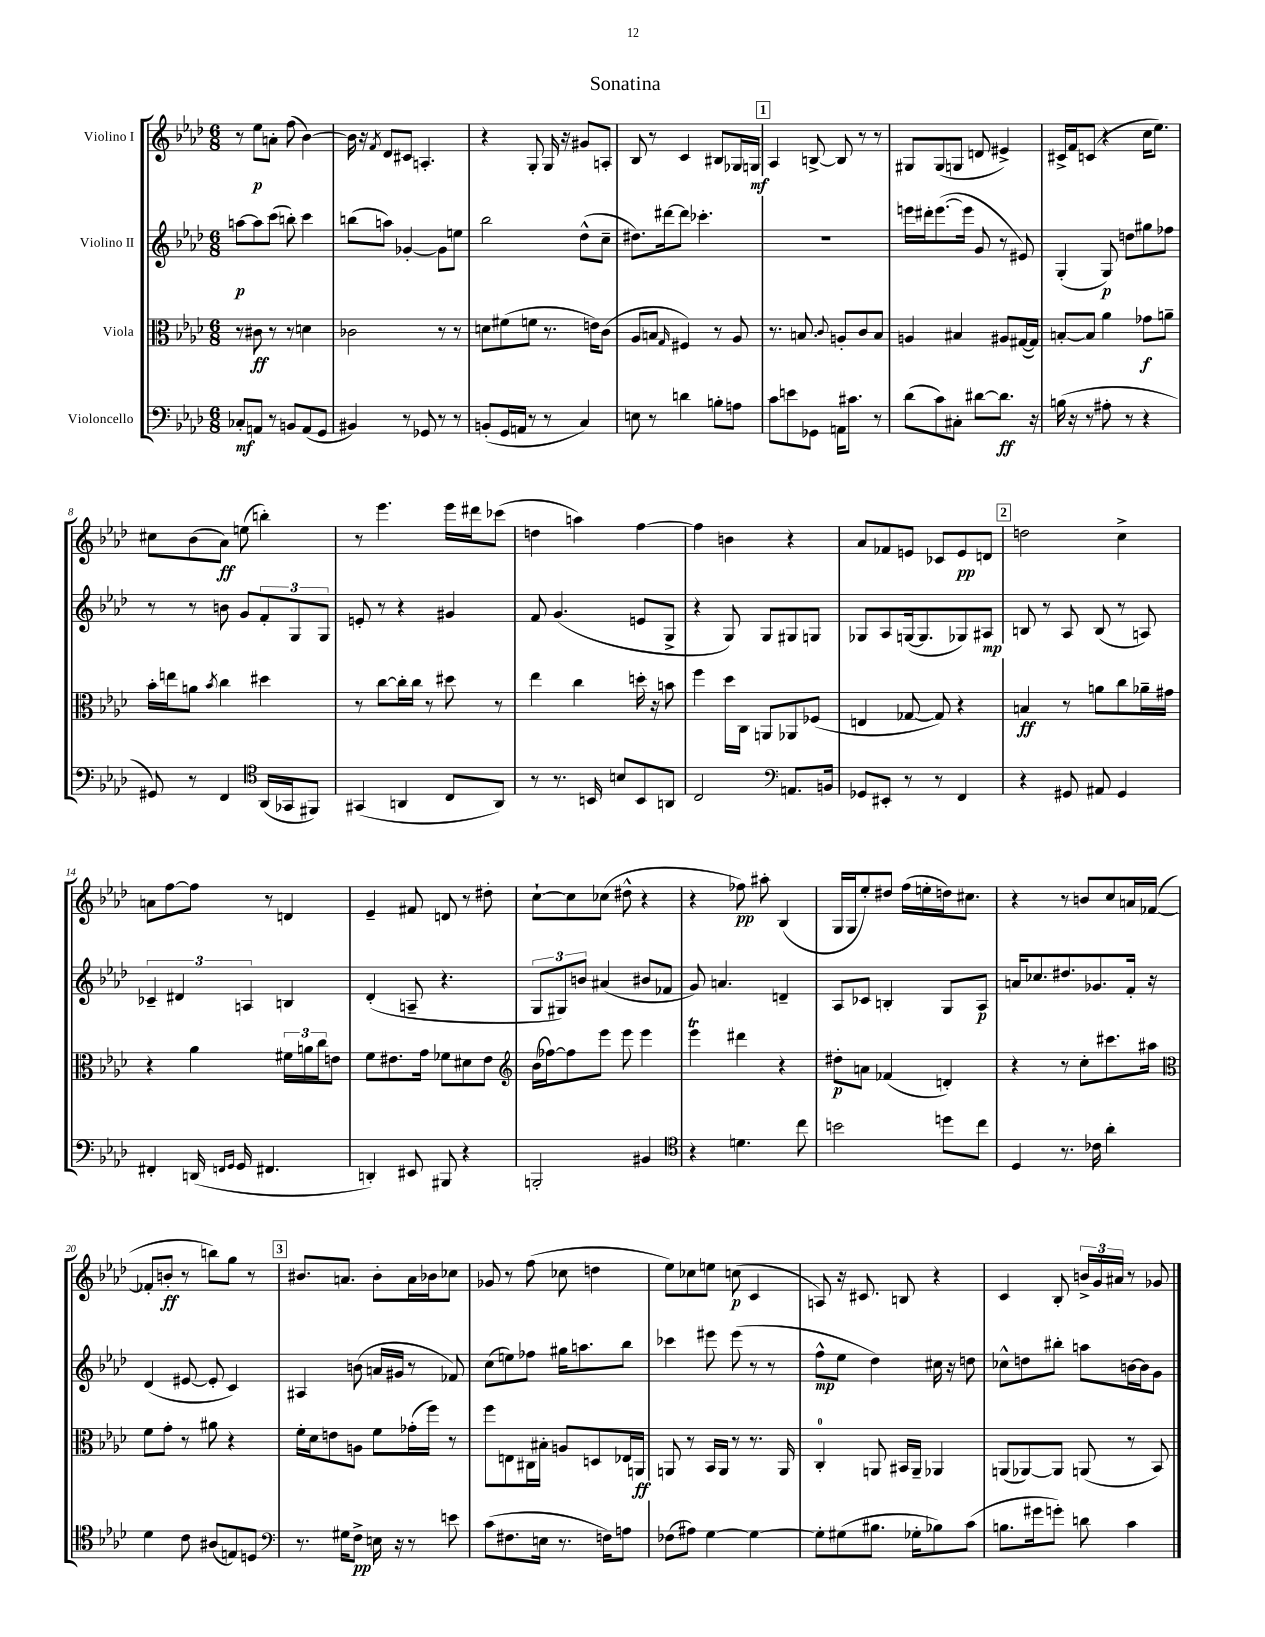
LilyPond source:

\header { title = "Sonatina" }
<<
\new StaffGroup <<
\new Staff = "s0" \with { instrumentName = "Violino I" } {
    \clef treble \key aes \major \numericTimeSignature \time 6/8
    r8 ees''8\p a'8-. f''8( bes'4~) |
    bes'16 r16 \acciaccatura { f'8 } des'8 cis'8 a4.-. |
    r4 g8-. g16 r16 gis'8 a8-. |
    bes8 r8 c'4 bis8 ges16 g16\mf |
    \mark \markup { \box "1" } aes4 b8~-> b8 r8 r8 |
    gis8 gis8( g8 d'8 eis'4->) |
    cis'16-> f'16 c'8( r4 c''16 ees''8.) |
    cis''8 bes'8( aes'8\ff) e''8( b''4-.) |
    r8 ees'''4. ees'''16 dis'''16 ces'''8( |
    d''4 a''4) f''4~ |
    f''4 b'4 r4 |
    aes'8 fes'8 e'8 ces'8 e'8\pp d'8 |
    \mark \markup { \box "2" } d''2 c''4-> |
    a'8 f''8~ f''8 r8 d'4 |
    ees'4-- fis'8 d'8 r8 dis''8-. |
    c''8~-! c''8 ces''8( dis''8-^ r4 |
    r4 fes''8\pp) ais''8-. bes4( |
    g16 g16 ees''8-.) dis''8 f''16( e''16-. d''16) cis''8. |
    r4 r8 b'8 c''8 a'16 fes'16~( |
    fes'8-. b'8-.\ff r8 b''8) g''8 r8 |
    \mark \markup { \box "3" } bis'8. a'8. bis'8-. a'16 bes'16 ces''8 |
    ges'8 r8 f''8( ces''8 d''4 |
    ees''8) ces''8 e''8 c''8\p( c'4 |
    a8) r16 cis'8. b8 r4 |
    c'4 bes8-. \tuplet 3/2 { b'16-> g'16 ais'16 } r8 ges'8 \bar "|." |
}
\new Staff = "s1" \with { instrumentName = "Violino II" } {
    \clef treble \key aes \major \numericTimeSignature \time 6/8
    a''8~\p a''8 c'''8( b''8-.) c'''4 |
    b''8( a''8) ges'4~-. ges'8 e''8 |
    bes''2 des''8-^( c''8-- |
    dis''8.) dis'''16~ dis'''8 ces'''4.-. |
    \mark \markup { \box "1" } R2. |
    e'''16 dis'''16-. e'''8.~( e'''16 g'8 r8 eis'8) |
    g4-.( g8\p) d''8 gis''8 fes''8 |
    r8 r8 b'8 g'8 \tuplet 3/2 { f'8-. g8 g8 } |
    e'8-. r8 r4 gis'4 |
    f'8 g'4.( e'8 g8-> |
    r4 g8) g8 gis8 g8 |
    ges8 aes8 g16~( g8. ges8) ais8\mp |
    \mark \markup { \box "2" } b8 r8 aes8 b8( r8 a8) |
    \tuplet 3/2 { ces'4-- dis'4 a4 } b4 |
    des'4-.( a8-- r4. |
    \tuplet 3/2 { g8 gis8) b'8 } ais'4( bis'8 fes'8 |
    g'8) a'4. d'4-- |
    aes8 ces'8 b4-. g8 aes8\p |
    a'16 ces''8. dis''8. ges'8. f'16-. r16 |
    des'4( eis'8~ eis'8-. c'4) |
    \mark \markup { \box "3" } ais4 b'8( a'16 gis'16 r8 fes'8) |
    c''8( e''8) fes''8 gis''16 a''8. bes''8 |
    ces'''4 eis'''8 eis'''8( r8 r8 |
    f''8-^\mp ees''8 des''4) cis''16 r16 d''8 |
    ces''8-^ d''8 bis''8-. a''8 b'16~ b'16 g'8 \bar "|." |
}
\new Staff = "s2" \with { instrumentName = "Viola" } {
    \clef alto \key aes \major \numericTimeSignature \time 6/8
    r8 cis'8\ff r8 r8 d'4 |
    ces'2 r8 r8 |
    d'8 fis'8( f'8 r8. e'16) c'8( |
    aes8 b8 \grace { g16 } fis4) r8 aes8 |
    \mark \markup { \box "1" } r8. b8. \appoggiatura { c'8 } a8-. c'8 b8 |
    a4 bis4 ais8 gis16~( gis16) |
    b8~-. b8 aes'4 ges'8\f a'8-- |
    bes'16-. e''16 a'8 \acciaccatura { bes'8 } c''4 dis''4 |
    r8 c''8~ c''16-. c''16 r8 dis''8 r8 |
    ees''4 c''4 d''16-. r16 b'8 |
    f''4 des''16 c16 a,8 aes,8 fes8( |
    e4 ges8~ ges8) r4 |
    \mark \markup { \box "2" } b4\ff r8 a'8 c''8 aes'16-- gis'16 |
    r4 aes'4 \tuplet 3/2 { fis'16 a'16 c''16 } e'8 |
    f'8 eis'8. g'16 fes'8 dis'8 eis'8 |
    \clef treble bes'16( fes''16~) fes''8 ees'''8 ees'''8 ees'''4 |
    ees'''4\trill dis'''4 r4 |
    dis''8-.\p a'8 fes'4( d'4-.) |
    r4 r8 c''8-. cis'''8. ais''16 |
    \clef alto f'8 g'8-. r8 ais'8 r4 |
    \mark \markup { \box "3" } f'16-. des'16 e'8 a8 f'8 ges'16-.( f''16) r8 |
    f''8 e8 cis16 bis16-. a8 d8 ees16 a,16\ff |
    a,8 r8 bes,16 a,16 r8 r8. a,16 |
    c4-0-. a,8 bis,16 a,16-- aes,4 |
    a,8( aes,8~) aes,8 a,8( r8 bes,8) \bar "|." |
}
\new Staff = "s3" \with { instrumentName = "Violoncello" } {
    \clef bass \key aes \major \numericTimeSignature \time 6/8
    ces8-.\mf a,8 r8 b,8 a,8( g,8 |
    bis,4) r8 ges,8 r8 r8 |
    b,8-.( g,16 a,16 r8 r8 c4) |
    e8 r8 d'4 b8-. a8 |
    \mark \markup { \box "1" } c'8 e'8 ges,8 a,16 cis'8. r8 |
    des'8( c'8) cis8-. dis'8~ dis'8.\ff r16 |
    b16( r16 r8 ais8-. r8 r4 |
    gis,8) r8 f,4 \clef tenor aes,16( ges,16 fis,8) |
    gis,4( a,4 c8 a,8) |
    r8 r8. b,16 b8 b,8 a,8 |
    c2 \clef bass a,8. b,16 |
    ges,8 eis,8-. r8 r8 f,4 |
    \mark \markup { \box "2" } r4 gis,8 ais,8 gis,4 |
    fis,4-. d,16( \grace { f,16 g,16 } g,16 fis,4. |
    d,4-.) eis,8 bis,,8 r4 |
    b,,2-. bis,4 |
    \clef tenor r4 d'4. c''8 |
    b'2 d''8 c''8 |
    des4 r8. ces'16 aes'4-. |
    des'4 c'8 ais8( e8) d8 |
    \mark \markup { \box "3" } \clef bass r8. gis16 f8->\pp e16 r16 r8 e'8 |
    c'8( fis8. e16 r8. f16) a8 |
    fes8( ais8) g4~ g4~ |
    g8-. gis8( bis8. ges16-. bes8) c'8( |
    b8. gis'16 g'8-.) d'8 c'4 \bar "|." |
}
>>
>>
